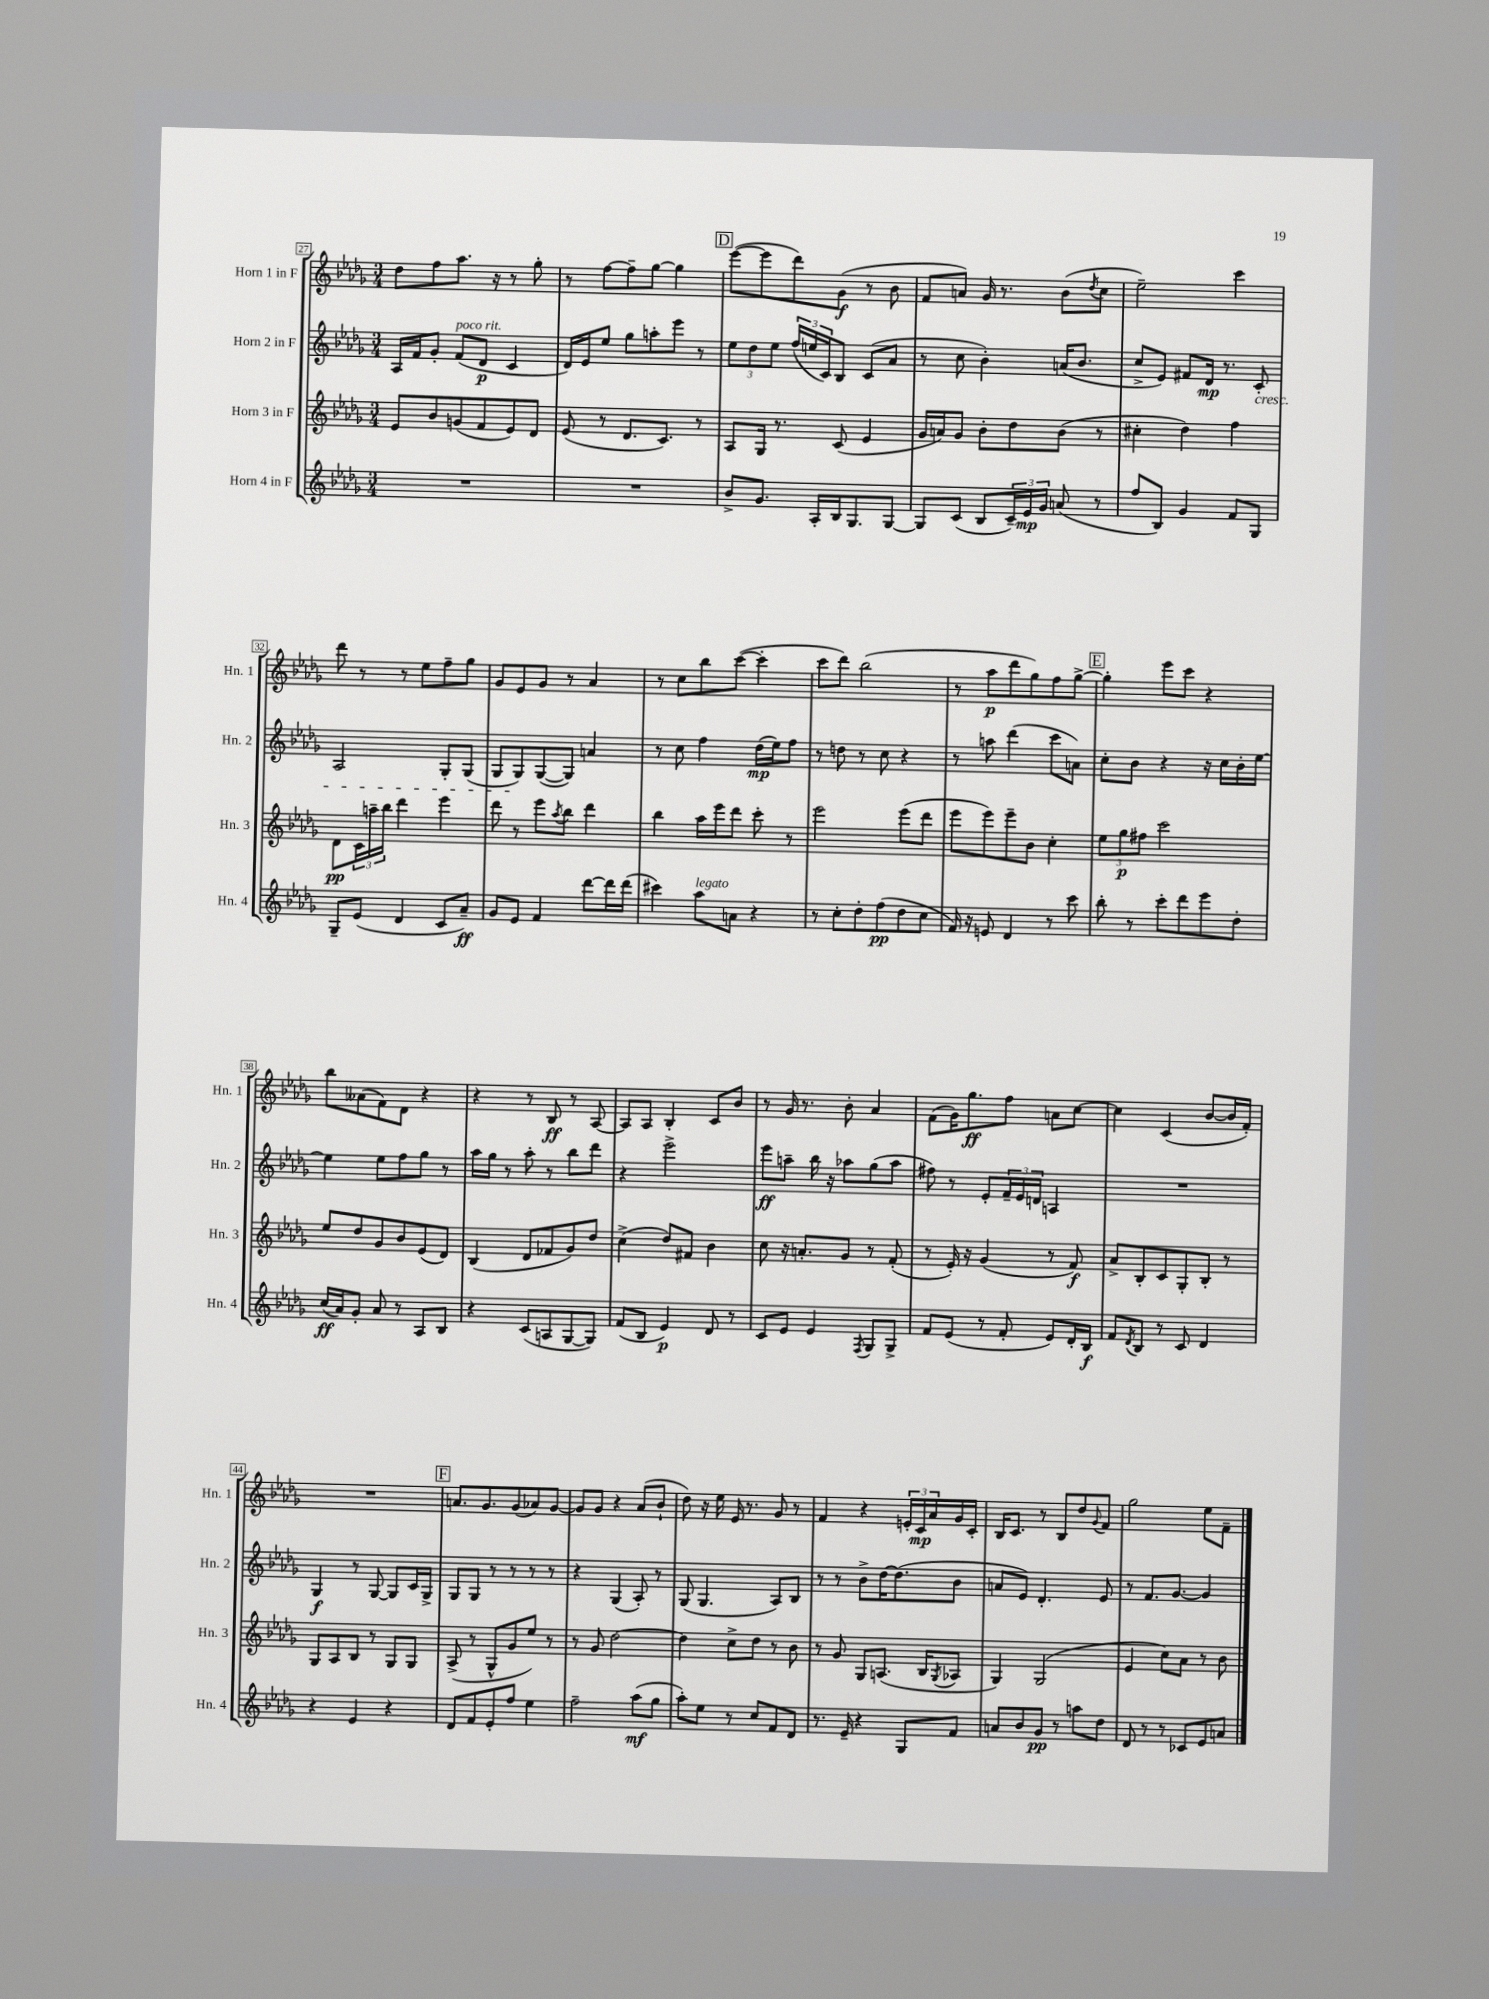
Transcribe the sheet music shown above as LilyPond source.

<<
\new StaffGroup <<
\new Staff = "s0" \with { instrumentName = "Horn 1 in F" shortInstrumentName = "Hn. 1" } {
    \clef treble \key des \major \numericTimeSignature \time 3/4
    des''8 f''8 aes''8. r16 r8 ges''8-. |
    r8 f''8~ f''8-- ges''8~ ges''4 |
    \mark \markup { \box "D" } ees'''8~( ees'''8 des'''8) ges'8\f( r8 bes'8 |
    f'8 a'8) ges'16 r8. bes'8( \acciaccatura { des''8 } c''8 |
    ees''2--) c'''4 |
    des'''8 r8 r8 ees''8 f''8-- ges''8 |
    ges'8 ees'8 ges'8 r8 aes'4 |
    r8 c''8 bes''8 c'''8~( c'''4-. |
    c'''8 des'''8) bes''2( |
    r8 aes''8\p des'''8 ges''8) f''8 ges''8~-> |
    \mark \markup { \box "E" } ges''4-. ees'''8 c'''8 r4 |
    bes''8 aeses'8( f'8) des'8 r4 |
    r4 r8 bes8\ff r8 aes8~ |
    aes8 aes8 bes4-. c'8 bes'8 |
    r8 ges'16 r8. bes'8-. aes'4 |
    f'8( ges'16) ges''8.\ff f''8 a'8 c''8~ |
    c''4 c'4( bes'8~ bes'16 f'16-.) |
    R2. |
    \mark \markup { \box "F" } a'8. ges'8. ges'8( aes'8) ges'8~ |
    ges'8 ges'8 r4 aes'8( bes'8-! |
    des''8) r16 ees''16 ees'16 r8. ges'8 r8 |
    f'4 r4 \tuplet 3/2 { e'16-. c'16\mp aes'16 } ges'16 c'16-. |
    bes16 c'8. r8 bes8 des''8 \appoggiatura { ges'8 } f'8 |
    ges''2 ees''8 f'8-- \bar "|." |
}
\new Staff = "s1" \with { instrumentName = "Horn 2 in F" shortInstrumentName = "Hn. 2" } {
    \clef treble \key des \major \numericTimeSignature \time 3/4
    aes16 f'16 ges'8-. f'8^\markup { \italic "poco rit." }( des'8\p c'4 |
    des'16) ees'16 ees''8 ges''8 a''8-. ees'''8 r8 |
    \mark \markup { \box "D" } \tuplet 3/2 { ees''8 des''8 ees''8 } \tuplet 3/2 { f''16( e''16 c'16) } bes8 c'8( aes'8 |
    r8 c''8 bes'4-.) a'16( bes'8. |
    c''8-> ees'8) fis'8 des'16\mp r8. c'8-.\cresc |
    aes2 ges8-. ges8( |
    ges8 ges8\!) ges8~( ges8) a'4 |
    r8 c''8 f''4 des''16\mp( ees''16) f''8 |
    r8 d''8 r8 c''8 r4 |
    r8 a''8 des'''4( c'''8 a'8) |
    \mark \markup { \box "E" } c''8-. bes'8 r4 r16 c''16 bes'16-. ees''16~ |
    ees''4 ees''8 f''8 ges''8 r8 |
    aes''16 ges''16 r8 aes''8-. r8 bes''8 des'''8 |
    r4 ees'''2-> |
    ees'''8\ff a''8-- bes''16 r16 aes''8 ges''8( aes''8 |
    fis''8) r8 ees'8-. \tuplet 3/2 { f'16-- ees'16 d'16 } a4 |
    R2. |
    ges4\f r8 ges8~ ges8 c'16 ges16-> |
    \mark \markup { \box "F" } ges8 ges8 r8 r8 r8 r8 |
    r4 ges4( aes8-.) r8 |
    ges8( ges4. aes8) bes8 |
    r8 r8 bes'8-> des''16~ des''8.( bes'8 |
    a'8 ees'8) des'4.-. ees'8 |
    r8 f'8. ges'8.~ ges'4 \bar "|." |
}
\new Staff = "s2" \with { instrumentName = "Horn 3 in F" shortInstrumentName = "Hn. 3" } {
    \clef treble \key des \major \numericTimeSignature \time 3/4
    ees'8 bes'8 g'8( f'8 ees'8) des'8 |
    ees'8( r8 des'8. c'8.) r8 |
    \mark \markup { \box "D" } aes8 ges16 r8. c'8( ees'4 |
    ges'16 a'16) ges'8 bes'8-. des''8 bes'8( r8 |
    cis''4-. des''4) f''4 |
    des'8\pp \tuplet 3/2 { c'16 a''16-- bes''16 } des'''4 ees'''4 |
    des'''8 r8 ees'''8 \acciaccatura { aes''8 } bes''8 des'''4 |
    bes''4 aes''16 ees'''16 des'''8 c'''8-. r8 |
    ees'''2 ees'''8( des'''8 |
    ees'''8 ees'''8) ees'''8-- bes'8 c''4-. |
    \mark \markup { \box "E" } \tuplet 3/2 { ees''8 ges''8\p fis''8 } c'''2 |
    ees''8 des''8 ges'8 bes'8 ees'8( des'8) |
    bes4( des'8 fes'8 ges'8) des''8 |
    c''4->( des''8) fis'8 bes'4 |
    c''8 r16 a'8.-. ges'8 r8 f'8-.( |
    r8 ees'16-.) r16 ges'4( r8 f'8\f) |
    aes'8-> bes8-. c'8 ges8-. bes8-. r8 |
    ges8 aes8 bes8 r8 ges8 ges8 |
    \mark \markup { \box "F" } aes8->( r8 ges8-^ ges'8 ees''8) r8 |
    r8 ges'8 des''2~ |
    des''4 c''8-> des''8 r8 bes'8 |
    r8 ges'8 ges8 a8.( bes16 \acciaccatura { ges8 } aes8 |
    ges4) ges2( |
    ees'4 c''8) aes'8 r8 bes'8 \bar "|." |
}
\new Staff = "s3" \with { instrumentName = "Horn 4 in F" shortInstrumentName = "Hn. 4" } {
    \clef treble \key des \major \numericTimeSignature \time 3/4
    R2. |
    R2. |
    \mark \markup { \box "D" } bes'8-> ges'8. aes16-. bes16 ges8. ges8~ |
    ges8 c'8( bes8 \tuplet 3/2 { c'16--) ees'16\mp ges'16 } a'8( r8 |
    f''8 bes8) ges'4 f'8 ges8 |
    ges8-- ees'8( des'4 c'8 aes'8--\ff) |
    ges'8 ees'8 f'4 des'''8~ des'''16 des'''16( |
    cis'''4) aes''8^\markup { \italic "legato" } a'8 r4 |
    r8 c''8-. des''8-. f''8\pp( des''8 c''8 |
    f'16) r16 e'8 des'4 r8 c'''8 |
    \mark \markup { \box "E" } bes''8-. r8 c'''8-. des'''8 ees'''8 des''8-. |
    c''16\ff( aes'16) ges'8-. aes'8 r8 aes8 bes8 |
    r4 c'8( a8 ges8~ ges8) |
    f'8( bes8 ees'4\p) des'8 r8 |
    c'8 ees'8 ees'4 \acciaccatura { f8 } ges8 ges8-> |
    f'8 ees'8( r8 f'8-. ees'8) des'16-. bes16\f |
    f'8 \acciaccatura { des'8 } bes8 r8 c'8 des'4 |
    r4 ees'4 r4 |
    \mark \markup { \box "F" } des'8 f'8 ees'8-. f''8 ees''4 |
    f''2-- aes''8\mf( ges''8 |
    aes''8-.) ees''8 r8 c''8 f'8 des'8 |
    r8. ees'16-- r4 ges8 f'8 |
    a'8 bes'8 ges'8\pp r8 a''8 des''8 |
    des'8 r8 r8 ces'8 ees'8 a'8 \bar "|." |
}
>>
>>
\layout { \context { \Score currentBarNumber = #27 \override BarNumber.stencil = #(make-stencil-boxer 0.1 0.3 ly:text-interface::print) } }
